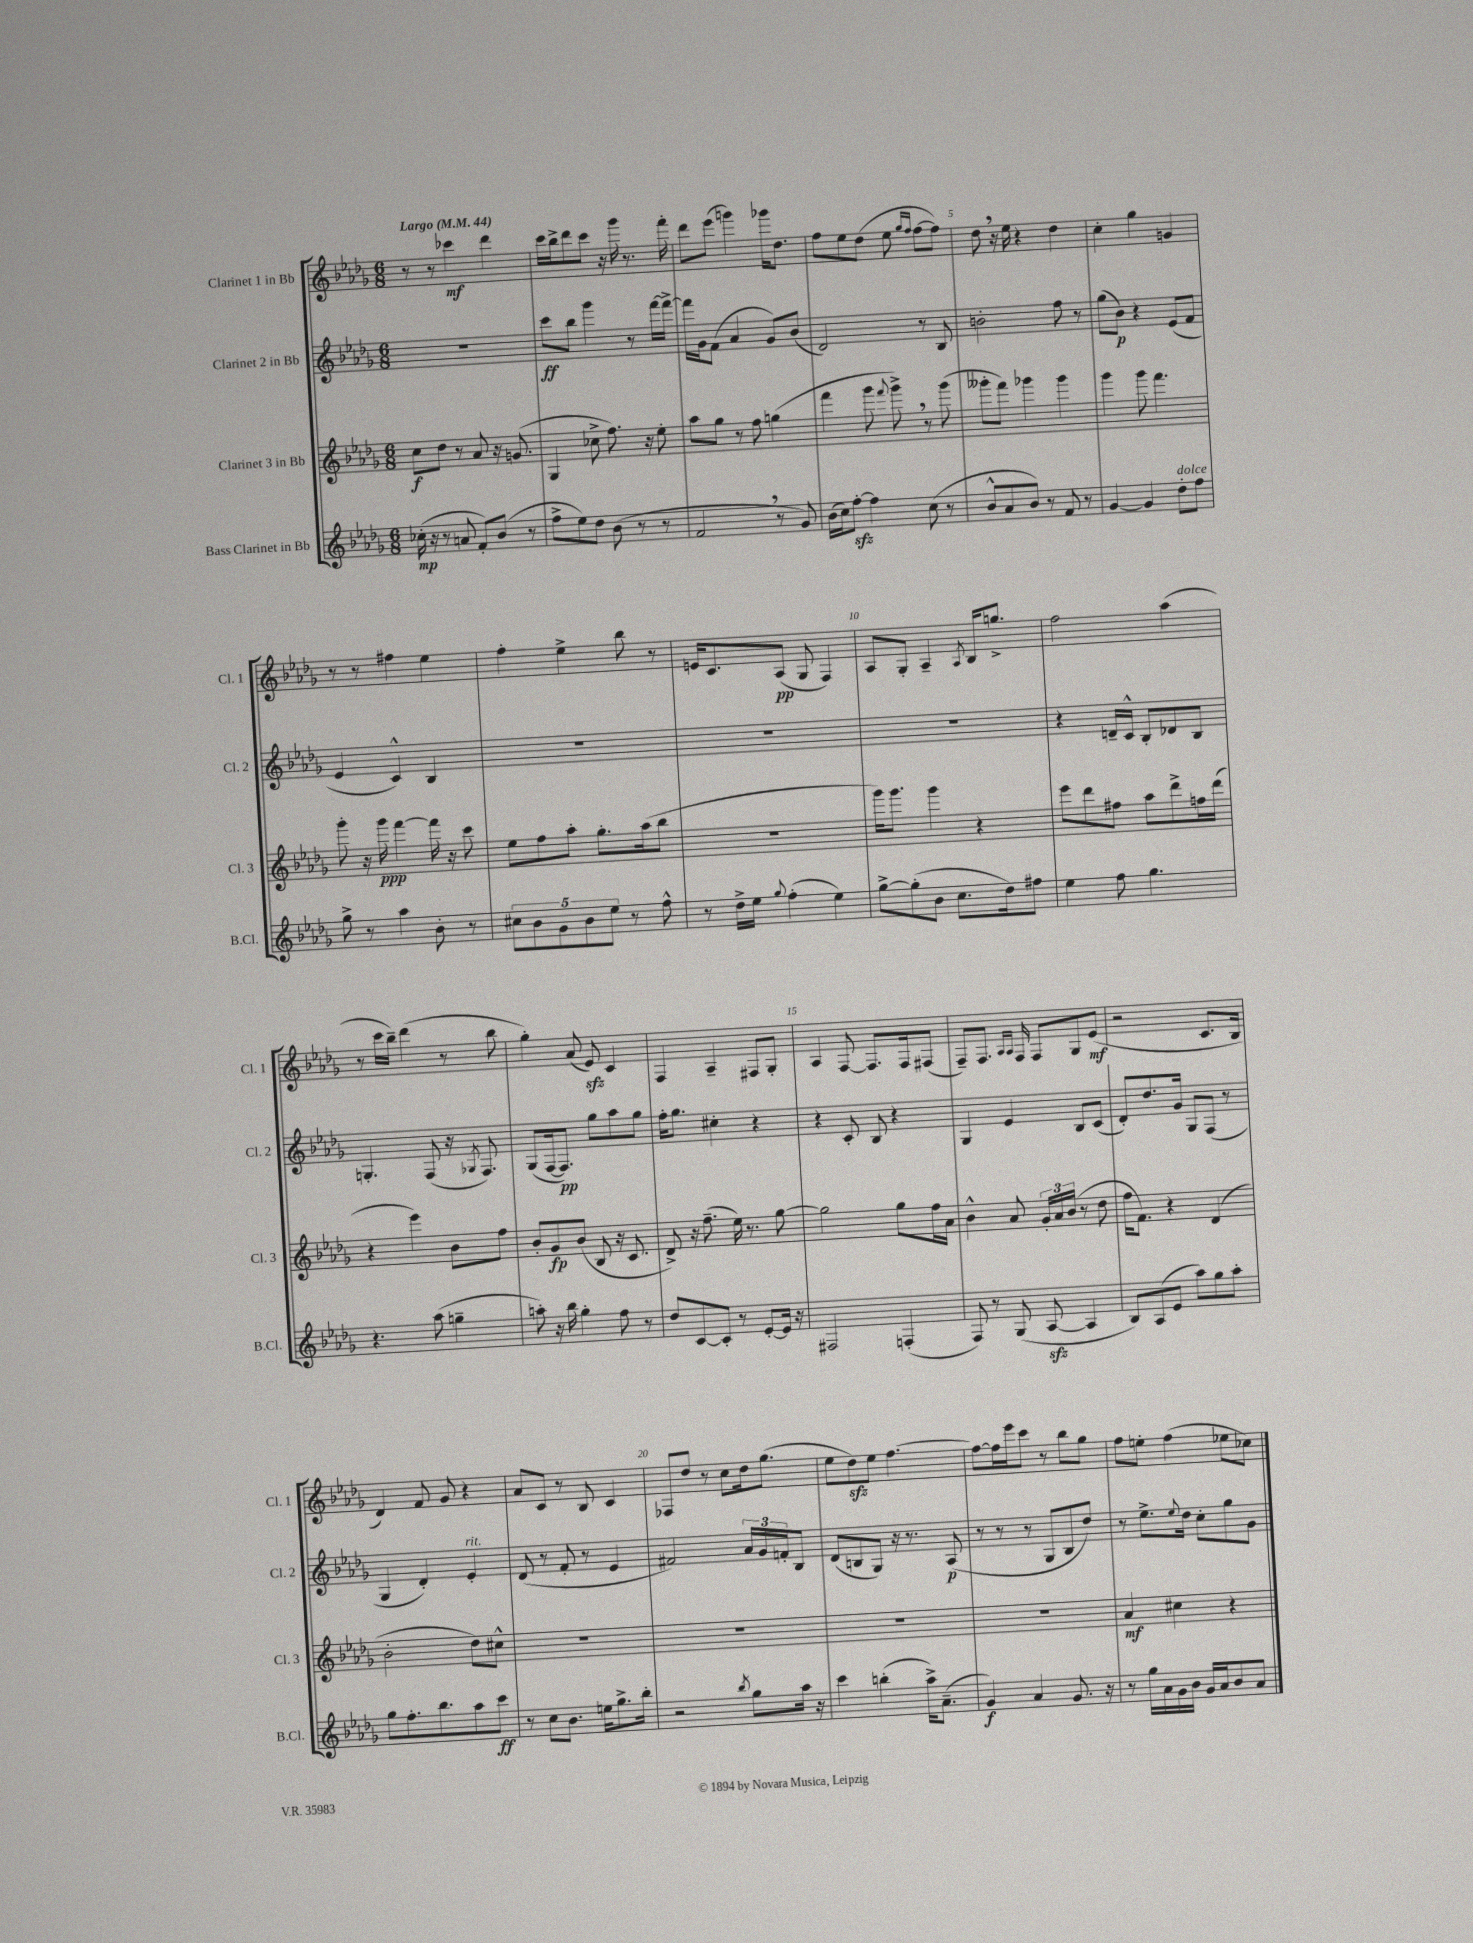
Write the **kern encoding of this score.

**kern	**kern	**kern	**kern
*staff4	*staff3	*staff2	*staff1
*clefG2	*clefG2	*clefG2	*clefG2
*k[b-e-a-d-g-]	*k[b-e-a-d-g-]	*k[b-e-a-d-g-]	*k[b-e-a-d-g-]
*M6/8	*M6/8	*M6/8	*M6/8
*MM44	*MM44	*MM44	*MM44
(16cc-'\	8cc\L	2.r	8r
16r	.	.	.
8r	8dd-\J	.	8r
8a/	8r	.	4ccc-\
8f'/L)	8a-/	.	.
(8b-/J	16r	.	4ddd-\
.	(8.g/	.	.
8r	.	.	.
=	=	=	=
8ff^\L	4G-/	8ccc\L	16ccc\LL
.	.	.	16bb-^\J
8ee-\)	.	8bb-\J	8ddd-\
8dd-\J	8cc-^\	4ggg-\	8ccc\J
(8b-\	8.ff\)	.	16r
.	.	.	16ggg-\
8r	.	8r	8.r
.	16r	.	.
8r	8ee-'\	[16fff\LL	.
.	.	16fff^\_JJ	16fff'\
=	=	=	=
2f/	8aa-\L	16fff\]LL	8ddd-\L
.	.	16g-\J	.
.	8gg-\J	(8f\J	(8eee-\J
.	8r	4a-/	4ggg\)
.	8ff\	.	.
8r	(4gg\	8g-/L)	16ggg-\LK
.	.	.	8.dd-\J
8g-/)	.	(8b-/J	.
=	=	=	=
(16b-\LL	4fff\	2d-/)	8ff\L
16cc\J)	.	.	.
[8ff'\J	.	.	8ee-\
4ff\]	8ggg-\	.	(8dd-\J
.	8qqfff/	.	.
.	8ggg-^\)	.	8ee-\
.	.	.	16qqgg-/LL
.	.	.	16qqff/JJ
(8cc\	8r	8r	[8ff\L
8r	(8ggg-\	8B-/	8ff\]J)
=	=	=	=
8b-^^/L	8ggg--'\L	2b'\	8dd-\
8a-/	8fff\J)	.	16r
.	.	.	16ee-\
8b-/J)	4ggg-\	.	4r
8r	.	.	.
8f/	4ggg-\	8ff\	4dd-\
8r	.	8r	.
=	=	=	=
[4g-/	4ggg-\	(8gg-\L	4cc'\
.	.	8b-\J)	.
4g-/]	8ggg-\	4r	4gg-\
.	4.fff\	.	.
8dd-'\L	.	(8e-/L	4g/
8ff\J	.	8f/J	.
=	=	=	=
8gg-^\	8ggg-'\	4e-/	8r
8r	16r	.	8r
.	16ggg-\	.	.
4aa-\	[4fff\	4c^^/)	4ff#\
8b-'\	16fff\]	4B-/	4ee-\
.	16r	.	.
8r	8ccc\	.	.
=	=	=	=
10cc#\L	8ee-\L	2.r	4ff'\
10b-\	.	.	.
.	8ff\	.	.
10g-\	.	.	.
.	8aa-'\J	.	4ee-^\
10b-\	.	.	.
.	8.gg-'\L	.	.
10ee-\J	.	.	.
8r	.	.	8bb-\
.	(16aa-\k	.	.
8ff^^\	8bb-\J	.	8r
=	=	=	=
8r	2.r	2.r	16e/LK
.	.	.	8.c/
16dd-^\LL	.	.	.
16ee-\JJ	.	.	.
8qqgg-/	.	.	.
(4ff'\	.	.	(8A-/J
.	.	.	8G-/
4ee-\)	.	.	4F/)
=	=	=	=
[8gg-^\L	16ggg-\LK)	2.r	8A-/L
.	8.ggg-\J	.	.
(8gg-'\]	.	.	8G-'/J
8b-\J	4ggg-\	.	4A-~/
8.cc\L	.	.	.
.	.	.	8qA-/
.	4r	.	16B-/LK
16dd-\k)	.	.	8.gg^/J
8ff#\J	.	.	.
=	=	=	=
4ee-\	8eee-\L	4r	2ff\
.	8ddd-\	.	.
8ff\	8ff#\J	16d~/LL	.
.	.	16c^^/JJ	.
4.gg-\	8aa-\L	8B-'/L	.
.	8ddd-^\	8d-/	(4aa-\
.	16ff\L	8B-/J	.
.	(16ddd-\JJ	.	.
=	=	=	=
4.r	4r	4.G'/	8r
.	.	.	16ccc\LL
.	.	.	16bb-~\JJ)
.	4eee-\)	.	(4ddd-\
(8aa-\	.	(8F/	.
4gg~\	8b-\L	16r	8r
.	.	8qG-/	.
.	.	8.F/)	.
.	8ff\J	.	8bb-\
=	=	=	=
8aa'\)	8b-'/L	(8G-/L	4gg-'\)
16r	8g-/	[16F/k	.
16bb-\	.	8.F/]J)	.
4gg-'\	(8b-/J	.	(8a-/
.	8B-/	8gg-\L	8e-/)
8ff\	16r	8aa-\	4c/
.	8.c/	.	.
8r	.	8gg-\J	.
=	=	=	=
8dd-/L	8d-^/)	16ff'\LK	4F/
.	.	8.gg-\J	.
[8c/	16r	.	.
.	(8.ff~\	.	.
8c'/]J	.	4cc#'\	4A-~/
8r	16ee-\)	.	.
.	8.r	.	.
[8e-'/L	.	4r	8F#/L
16e-/]Jk	[8gg-\	.	8G-'/J
16r	.	.	.
=	=	=	=
2F#/	2gg-\]	4r	4A-/
.	.	8c'/	[8F/
.	.	8B-/	8.F/]L
(4F'/	8gg-\L	4r	.
.	.	.	16F/k
.	16ff\L	.	(8F#/J
.	16a-\JJ	.	.
=	=	=	=
8F/)	4b-^^\	4G-/	8F~/L)
8r	.	.	8.F/J
(8G-/	8a-/	4e-/	.
.	.	.	16qqA-/LL
.	.	.	16qqA-/JJ
.	.	.	16F/
[8A-/	24g-'/LL	.	8F/L
.	24a-/	.	.
.	(24b-/JJ	.	.
4A-/]	8r	8B-/L	8G-/
.	8dd-\	(8c/J	(8e-/J
=	=	=	=
8B-/L)	16ff\LK	8d-'/L)	2r
.	8.f\J)	.	.
(8A-/	.	8.dd-/	.
8e-/J	4r	.	.
.	.	16g-/Jk	.
8aa-\L)	.	8G-/L	.
8gg-\	(4d-/	(8F/J	8.c/L
8aa-'\J	.	8r	.
.	.	.	16B-/Jk
=	=	=	=
8gg-\L	2b-'\	4G-/	4d-/)
8.ff'\	.	.	.
.	.	4d-'/)	8f/
8.bb-\	.	.	.
.	.	.	8g-/
8aa-\	8dd-\L)	4e-'/	4r
8ccc\J	8cc#^^\J	.	.
=	=	=	=
8r	2.r	(8d-/	8a-/L
8cc\L	.	8r	8c/J
8.b-\J	.	8f'/	8r
.	.	8r	8B-/
16ee\LK	.	.	.
8.gg-^\	.	4e-/	4c/
16bb-'\Jk	.	.	.
=	=	=	=
2r	2.r	2f#/)	8F-/L
.	.	.	8dd-/J
.	.	.	8r
.	.	.	8cc\L
8qbb-/	.	.	.
8gg-\L	.	24a-/LL	16dd-\k
.	.	24g-/	.
.	.	.	(8.gg-\J
.	.	24f'/J	.
16aa-\Jk	.	8B-/J	.
16r	.	.	.
=	=	=	=
4ccc\	2.r	(8d-/L	8ee-\L
.	.	8B/	8dd-\)
(4bb'\	.	8G-/J)	8ee-\J
.	.	16r	[4.ff\
.	.	8.r	.
16aa-^\LK)	.	.	.
(8.a-~\J	.	.	.
.	.	(8A-/	.
=	=	=	=
4g-/)	2.r	8r	8ff\_L
.	.	8r	16ff\]L
.	.	.	16eee-\J
4a-/	.	8r	8ccc\J
.	.	8G-/L	8r
8.g-/	.	8B-/	8bb-\L
.	.	8dd-/J)	8gg-\J
16r	.	.	.
=	=	=	=
8r	4a-/	8r	8ff\L
16gg-\LL	.	8.ee-^\L	8ee'\J
16a-\	.	.	.
16g-\	4cc#\	.	(4ff\
.	.	8qqee-/	.
16b-\JJ	.	16dd-\Jk	.
16g-/LL	.	8cc'\L	.
16a-/J	.	.	.
8b-/	4r	8gg-\	8ee-\L
8a-/J	.	8g-\J	8cc-\J)
==	==	==	==
*-	*-	*-	*-
